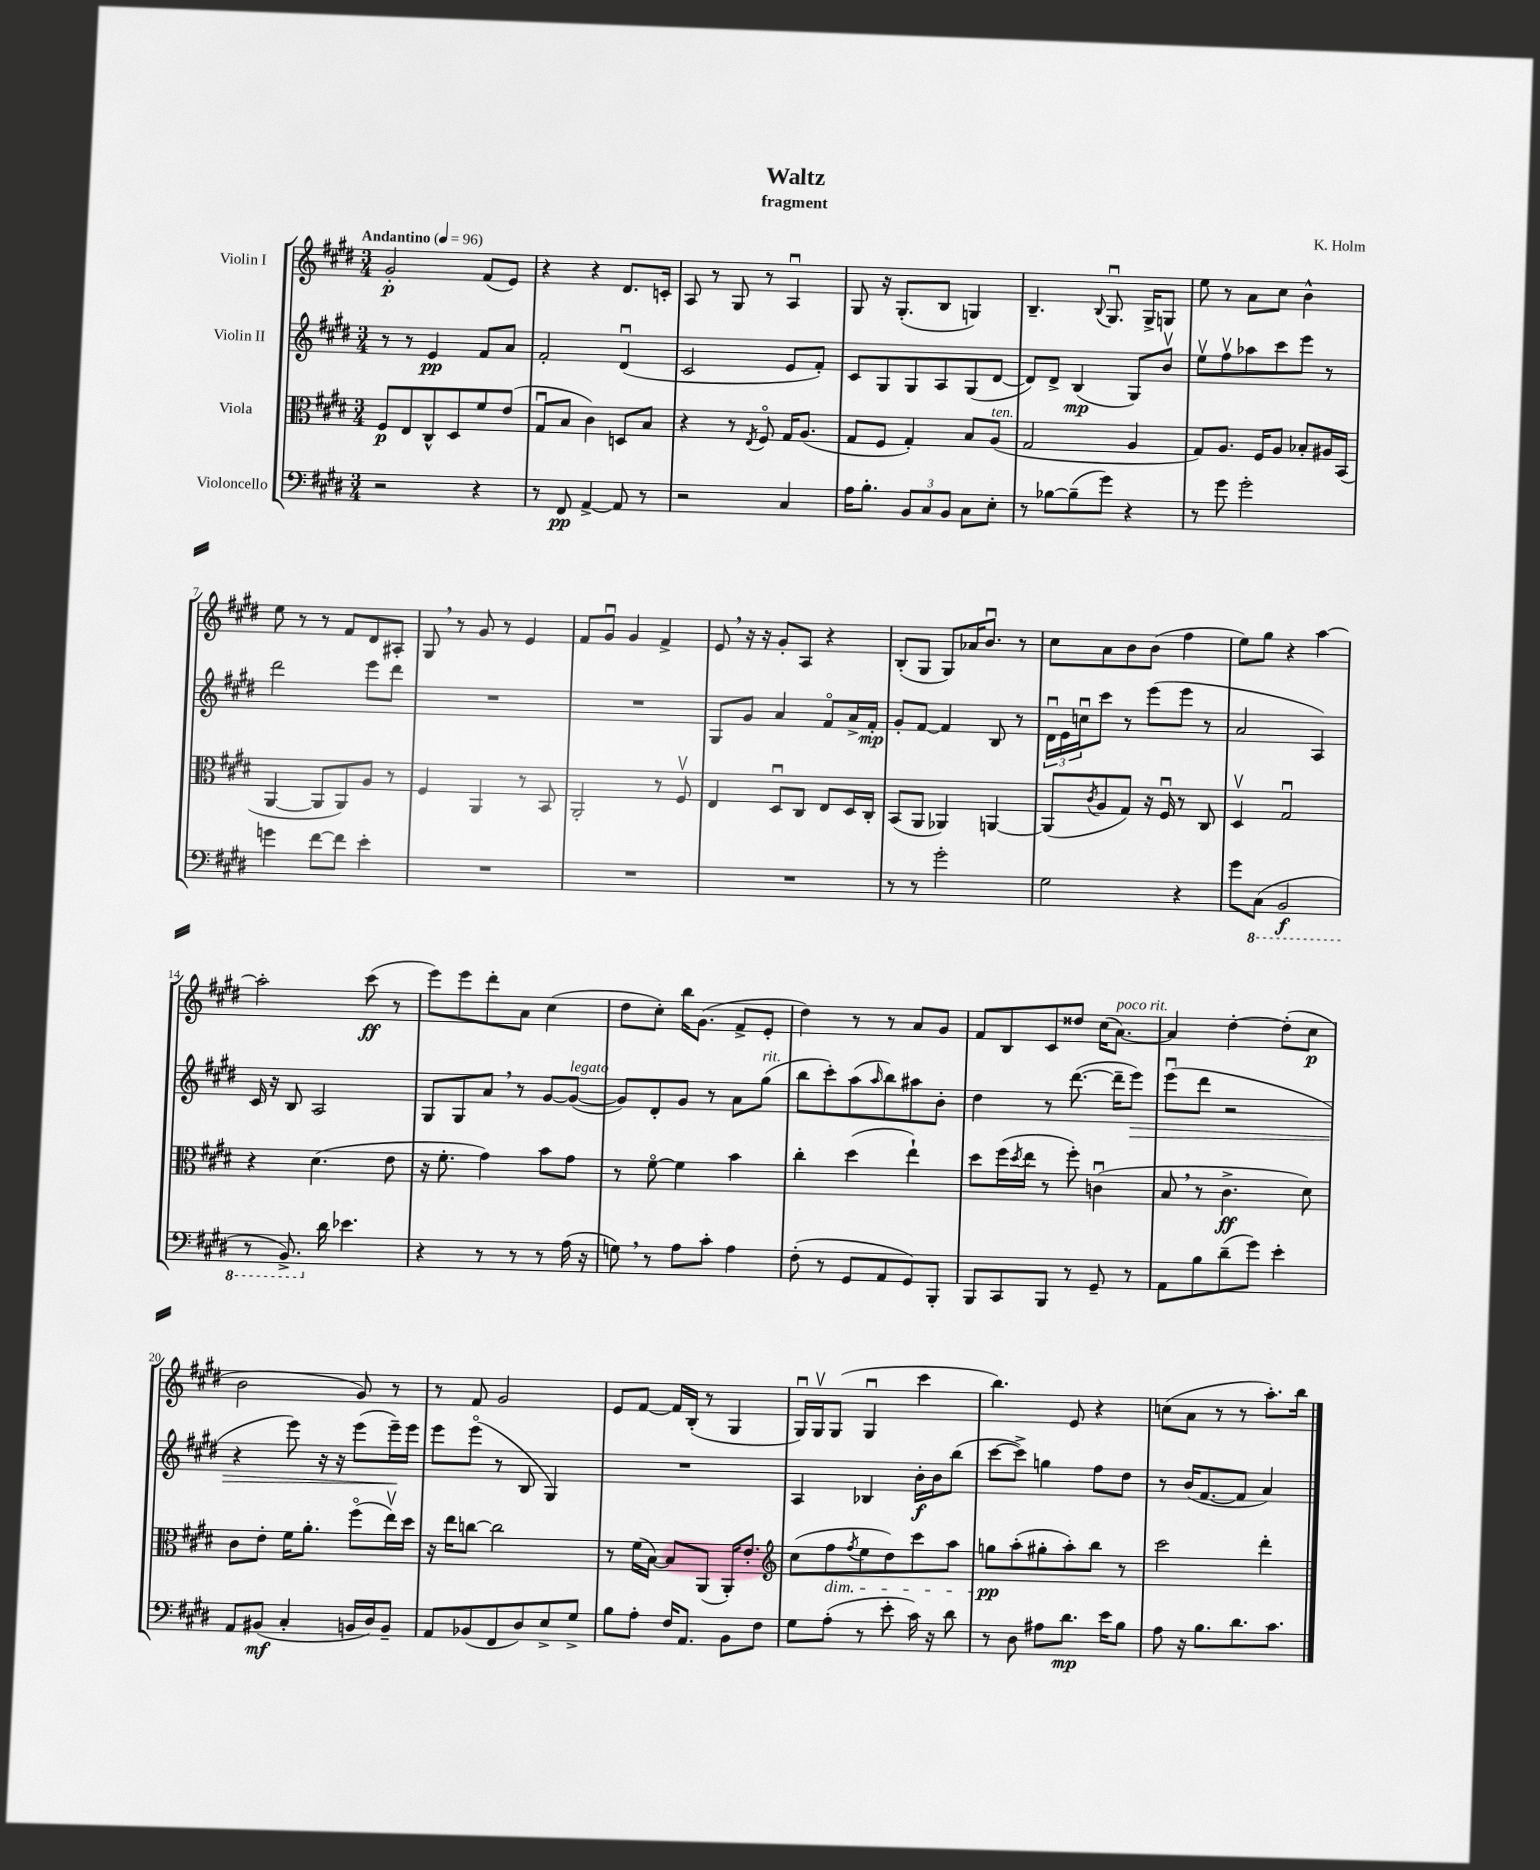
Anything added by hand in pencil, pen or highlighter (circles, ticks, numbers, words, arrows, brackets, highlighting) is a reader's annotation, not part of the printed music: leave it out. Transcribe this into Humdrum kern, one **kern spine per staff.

**kern	**dynam	**kern	**dynam	**kern	**dynam	**kern	**dynam
*part4	*part4	*part3	*part3	*part2	*part2	*part1	*part1
*staff4	*staff4	*staff3	*staff3	*staff2	*staff2	*staff1	*staff1
*I"Violoncello	*	*I"Viola	*	*I"Violin II	*	*I"Violin I	*
*clefF4	*	*clefC3	*	*clefG2	*	*clefG2	*
*k[f#c#g#d#]	*	*k[f#c#g#d#]	*	*k[f#c#g#d#]	*	*k[f#c#g#d#]	*
*M3/4	*	*M3/4	*	*M3/4	*	*M3/4	*
*MM96	*	*MM96	*	*MM96	*	*MM96	*
=1	=1	=1	=1	=1	=1	=1	=1
!	!	!	!	!	!	!LO:TX:a:B:t=Andantino	!
2r	.	8F#/L	p	8r	.	2g#'/	p
.	.	8E/	.	8r	.	.	.
.	.	8C#^^/	.	4e/	pp	.	.
.	.	8D#/	.	.	.	.	.
4r	.	8f#/	.	8f#/L	.	(8f#/L	.
.	.	(8e/J	.	8a/J	.	8e/J)	.
=2	=2	=2	=2	=2	=2	=2	=2
8r	.	8G#u/L	.	2f#'/	.	4r	.
8FF#/	pp	8B/J	.	.	.	.	.
[4AA^/	.	4c#\)	.	.	.	4r	.
8AA/]	.	8Dn/L	.	(4d#u/	.	8.d#/L	.
8r	.	8B/J	.	.	.	.	.
.	.	.	.	.	.	16cn'/Jk	.
=3	=3	=3	=3	=3	=3	=3	=3
2r	.	4r	.	2c#/	.	8A/	.
.	.	.	.	.	.	8r	.
.	.	8r	.	.	.	8G#/	.
.	.	8qE/	.	.	.	.	.
.	.	8F#/	.	.	.	8r	.
4C#/	.	16G#/KL	.	8e/L	.	4Au/	.
.	.	(8.A/J	.	.	.	.	.
.	.	.	.	8f#'/J)	.	.	.
=4	=4	=4	=4	=4	=4	=4	=4
16A\KL	.	8G#/L	.	8c#/L	.	8G#/	.
8.B'\J	.	.	.	.	.	.	.
.	.	8F#/J	.	8G#/	.	16r	.
.	.	.	.	.	.	(8.G#'/L	.
12BB/L	.	4G#'/)	.	8G#/	.	.	.
12C#/	.	.	.	.	.	.	.
.	.	.	.	8A/	.	8B/J	.
12BB/J	.	.	.	.	.	.	.
8C#\L	.	8B/L	.	(8G#/	.	4Gn/)	.
!	!	!LO:TX:a:i:t=ten.	!	!	!	!	!
8E'\J	.	(8A/J	.	[8d#/J	.	.	.
=5	=5	=5	=5	=5	=5	=5	=5
8r	.	2G#/	.	8d#/L])	.	4.B~/	.
[8B-X\L	.	.	.	8d#^/J	.	.	.
(8B-~\]	.	.	.	(4B/	mp	.	.
.	.	.	.	.	.	8qqB/	.
8g#\J)	.	.	.	.	.	8.G#u/	.
4r	.	4A/	.	8G#/L)	.	.	.
.	.	.	.	.	.	16G#^/KL	.
.	.	.	.	8bv/J	.	8Gn/J	.
=6	=6	=6	=6	=6	=6	=6	=6
8r	.	8G#/L)	.	8eev\L	.	8ee\	.
8g#\	.	8.A/J	.	8ff#v\	.	8r	.
2g#'\	.	.	.	8aa-X\	.	8a\L	.
.	.	16F#/KL	.	.	.	.	.
.	.	8A/J	.	8ccc#\	.	8cc#\J	.
.	.	8B-X'/L	.	8eee\J	.	4b^^\	.
.	.	16A#X/L	.	8r	.	.	.
.	.	(16BB/JJ	.	.	.	.	.
!!LO:LB:g=z
=7	=7	=7	=7	=7	=7	=7	=7
4gn\	.	[4AA/	.	2ddd#\	.	8ee\	.
.	.	.	.	.	.	8r	.
[8f#\L	.	8AA/L]	.	.	.	8r	.
8f#\J]	.	8AA/)	.	.	.	8f#/L	.
4e'\	.	8A/J	.	8eee\L	.	8d#/	.
.	.	8r	.	8ddd#\J	.	8A#X'/J	.
=8	=8	=8	=8	=8	=8	=8	=8
2.r	.	4F#/	.	2.r	.	8G#,/	.
.	.	.	.	.	.	8r	.
.	.	4AA/	.	.	.	8g#/	.
.	.	.	.	.	.	8r	.
.	.	8r	.	.	.	4e/	.
.	.	8BB/	.	.	.	.	.
=9	=9	=9	=9	=9	=9	=9	=9
2.r	.	2AA'/	.	2.r	.	8f#/L	.
.	.	.	.	.	.	8g#u/J	.
.	.	.	.	.	.	4g#/	.
.	.	8r	.	.	.	4f#^/	.
.	.	8F#v/	.	.	.	.	.
=10	=10	=10	=10	=10	=10	=10	=10
2.r	.	4E/	.	8G#/L	.	8e,/	.
.	.	.	.	8g#/J	.	16r	.
.	.	.	.	.	.	16r	.
.	.	8D#u/L	.	4a/	.	8g#'/L	.
.	.	8C#/J	.	.	.	8A/J	.
.	.	8E/L	.	8f#/L	.	4r	.
.	.	16D#/L	.	16a^/L	.	.	.
.	.	16C#'/JJ	.	16f#'/JJ	mp	.	.
=11	=11	=11	=11	=11	=11	=11	=11
8r	.	(8BB/L	.	8g#'/L	.	(8B'/L	.
8r	.	8AA/J	.	[8f#/J	.	8G#/J	.
2g#'\	.	4AA-X/)	.	4f#/]	.	8G#/L)	.
.	.	.	.	.	.	16a-X/K	.
.	.	.	.	.	.	8.bu/J	.
.	.	[4AAn/	.	8B/	.	.	.
.	.	.	.	8r	.	8r	.
=12	=12	=12	=12	=12	=12	=12	=12
2G#\	.	(8AA/L]	.	24d#u\LL	.	8cc#\L	.
.	.	.	.	24e\	.	.	.
.	.	.	.	24ccnu\J	.	.	.
.	.	8qc#/	.	.	.	.	.
.	.	8A/	.	8ccc#\J	.	8a\	.
.	.	8G#/J)	.	8r	.	8b\	.
.	.	16r	.	(8eee\L	.	(8b\J	.
.	.	16F#u/	.	.	.	.	.
4r	.	8r	.	8eee\J	.	4ff#\	.
.	.	8C#/	.	8r	.	.	.
=13	=13	=13	=13	=13	=13	=13	=13
8g#\L	.	4D#v/	.	2a/	.	8ee\L)	.
*8ba	*	*	*	*	*	*	*
(8CC#\J	.	.	.	.	.	8gg#\J	.
2BBB/	f	2G#u/	.	.	.	4r	.
.	.	.	.	4A/)	.	[4aa\	.
!!LO:LB:g=z
=14	=14	=14	=14	=14	=14	=14	=14
8r	.	4r	.	16c#/	.	2aa'\]	.
.	.	.	.	16r	.	.	.
8.BBB^/)	.	.	.	8B/	.	.	.
.	.	(4.d#\	.	2A/	.	.	.
*X8ba	*	*	*	*	*	*	*
16d#\	.	.	.	.	.	.	.
4.e-X\	.	.	.	.	.	.	.
.	.	.	.	.	.	(8ccc#\	ff
.	.	8e\	.	.	.	8r	.
=15	=15	=15	=15	=15	=15	=15	=15
4r	.	16r	.	8G#/L	.	8eee\L)	.
.	.	8.f#'\	.	.	.	.	.
.	.	.	.	8G#/	.	8eee\	.
8r	.	4g#\)	.	8a,/J	.	8ddd#'\	.
8r	.	.	.	8r	.	8a\J	.
8r	.	8b\L	.	[8g#/L	.	(4cc#\	.
!	!	!	!	!LO:TX:a:i:t=legato	!	!	!
(16A\	.	8g#\J	.	(8g#/J_	.	.	.
16r	.	.	.	.	.	.	.
=16	=16	=16	=16	=16	=16	=16	=16
8Gn,\)	.	8r	.	8g#/L])	.	8dd#\L	.
8r	.	[8f#\	.	8d#'/	.	8cc#'\J)	.
8A\L	.	4f#\]	.	8g#/J	.	16bb\KL	.
.	.	.	.	.	.	(8.g#\J	.
8c#'\J	.	.	.	8r	.	.	.
4A\	.	4b\	.	8a\L	.	8f#^/L	.
!	!	!	!	!LO:TX:a:i:t=rit.	!	!	!
.	.	.	.	(8gg#\J	.	8e'/J	.
=17	=17	=17	=17	=17	=17	=17	=17
(8F#'\	.	4cc#'\	.	8bb\L	.	4dd#\)	.
8r	.	.	.	8ccc#'\)	.	.	.
8GG#/L	.	(4dd#\	.	(8aa\	.	8r	.
.	.	.	.	16qqaa/	.	.	.
8AA/	.	.	.	8bb\)	.	8r	.
8GG#/)	.	4ee`\)	.	8aa#X\	.	8a/L	.
8BBB'/J	.	.	.	8b'\J	.	8g#/J	.
=18	=18	=18	=18	=18	=18	=18	=18
8BBB/L	.	8dd#\L	.	4dd#\	.	8f#/L	.
8CC#/	.	(16ff#\L	.	.	.	8B/	.
.	.	8qdd#/	.	.	.	.	.
.	.	16ee\JJ	.	.	.	.	.
8BBB/J	.	8r	.	8r	.	8c#/	.
8r	.	8ff#'\)	.	([8.ddd#\	.	8dd##X/J	.
8GG#~/	.	(4cnu\	.	.	.	(16cc#\KL	.
!	!	!	!	!	!	!LO:TX:a:i:t=poco rit.	!
.	.	.	.	16ddd#~\KL]	.	[8.a\J)	.
!	!	!	!	!	!LO:HP:b	!	!
8r	.	.	.	8eee\J)	>	.	.
=19	=19	=19	=19	=19	=19	=19	=19
8AA\L	.	8B,/	.	(8eeeu\L	.	4a/]	.
8B\	.	8r	.	8ddd#\J	.	.	.
(8d#~\	.	4.c#^\	ff	2r	.	[4dd#'\	.
8g#\J)	.	.	.	.	.	.	.
4e'\	.	.	.	.	.	(8dd#'\L]	.
.	.	8d#\)	.	.	.	8cc#\J	p
!!LO:LB:g=z
=20	=20	=20	=20	=20	=20	=20	=20
8AA/L	.	8c#\L	.	4r	.	2b\	.
(8BB#X/J	mf	8e'\J	.	.	.	.	.
4C#'/	.	16f#\KL	.	8eee\)	.	.	.
.	.	8.a'\J	.	.	.	.	.
.	.	.	.	16r	.	.	.
.	.	.	.	16r	.	.	.
16BBn/LL	.	(8ff#\L	.	(8eee\L	.	8g#/)	.
16D#/J)	.	.	.	.	.	.	.
8BB~/J	.	16eev\L)	.	16eee~\L)	.	8r	.
.	.	16dd#\JJ	.	16eee\JJ	]	.	.
=21	=21	=21	=21	=21	=21	=21	=21
8AA/L	.	16r	.	8eee\L	.	8r	.
.	.	16ee\KL	.	.	.	.	.
(8BB-X/	.	[8ccn\J	.	(8eee\J	.	8f#/	.
8FF#/	.	2cc\]	.	8r	.	2g#/	.
8D#/)	.	.	.	8B/	.	.	.
8E^/	.	.	.	4G#/)	.	.	.
8G#^/J	.	.	.	.	.	.	.
=22	=22	=22	=22	=22	=22	=22	=22
8B\L	.	8r	.	2.r	.	8e/L	.
8A'\J	.	(16f#\LL	.	.	.	[8f#/J	.
.	.	[16B\JJ)	.	.	.	.	.
16F#/KL	.	8B/L]	.	.	.	16f#/LL]	.
8.AA/J	.	.	.	.	.	(16B'/JJ	.
.	.	(8AA/J	.	.	.	8r	.
8BB\L	.	16AA'/KL)	.	.	.	4G#/	.
.	.	8.e'/J	.	.	.	.	.
8F#\J	.	.	.	.	.	.	.
=23	=23	=23	=23	=23	=23	=23	=23
*	*	*clefG2	*	*	*	*	*
8G#\L	.	(8cc#\L	.	4A/	.	16G#u/LL)	.
.	.	.	.	.	.	16G#v/J	.
!	!	!LO:TX:b:i:t=dim.	!	!	!	!	!
(8A'\J	.	8ff#\	.	.	.	(8G#/J	.
.	.	8qff#/	.	.	.	.	.
8r	.	8ee\	.	4B-X/	.	4G#u/	.
8e'\	.	8dd#\)	.	.	.	.	.
16c#\)	.	8ccc#\	.	16b'\LL	f	4ccc#\	.
16r	.	.	.	16b\J	.	.	.
8d#\	.	8aa\J	.	(8bb\J	.	.	.
=24	=24	=24	=24	=24	=24	=24	=24
8r	.	8ggn\L	pp	[8ccc#\L	.	4.bb\)	.
8D#\	.	(8aa'\	.	8ccc#^\J])	.	.	.
8A#X\L	.	8gg#X'\	.	4ggn\	.	.	.
8.d#\J	mp	8aa'\)	.	.	.	8e/	.
.	.	8bb\J	.	8ff#\L	.	4r	.
16e\KL	.	.	.	.	.	.	.
8B\J	.	8r	.	8dd#\J	.	.	.
=25	=25	=25	=25	=25	=25	=25	=25
8A\	.	2ccc#\	.	8r	.	(8ccn\L	.
16r	.	.	.	(16b/KL	.	8a\J	.
8.B\L	.	.	.	[8.f#/	.	.	.
.	.	.	.	.	.	8r	.
8.d#\	.	.	.	8f#/J]	.	8r	.
.	.	4ddd#'\	.	4a/)	.	8.aa'\L)	.
8.c#\J	.	.	.	.	.	.	.
.	.	.	.	.	.	16bb\Jk	.
==	==	==	==	==	==	==	==
*-	*-	*-	*-	*-	*-	*-	*-
